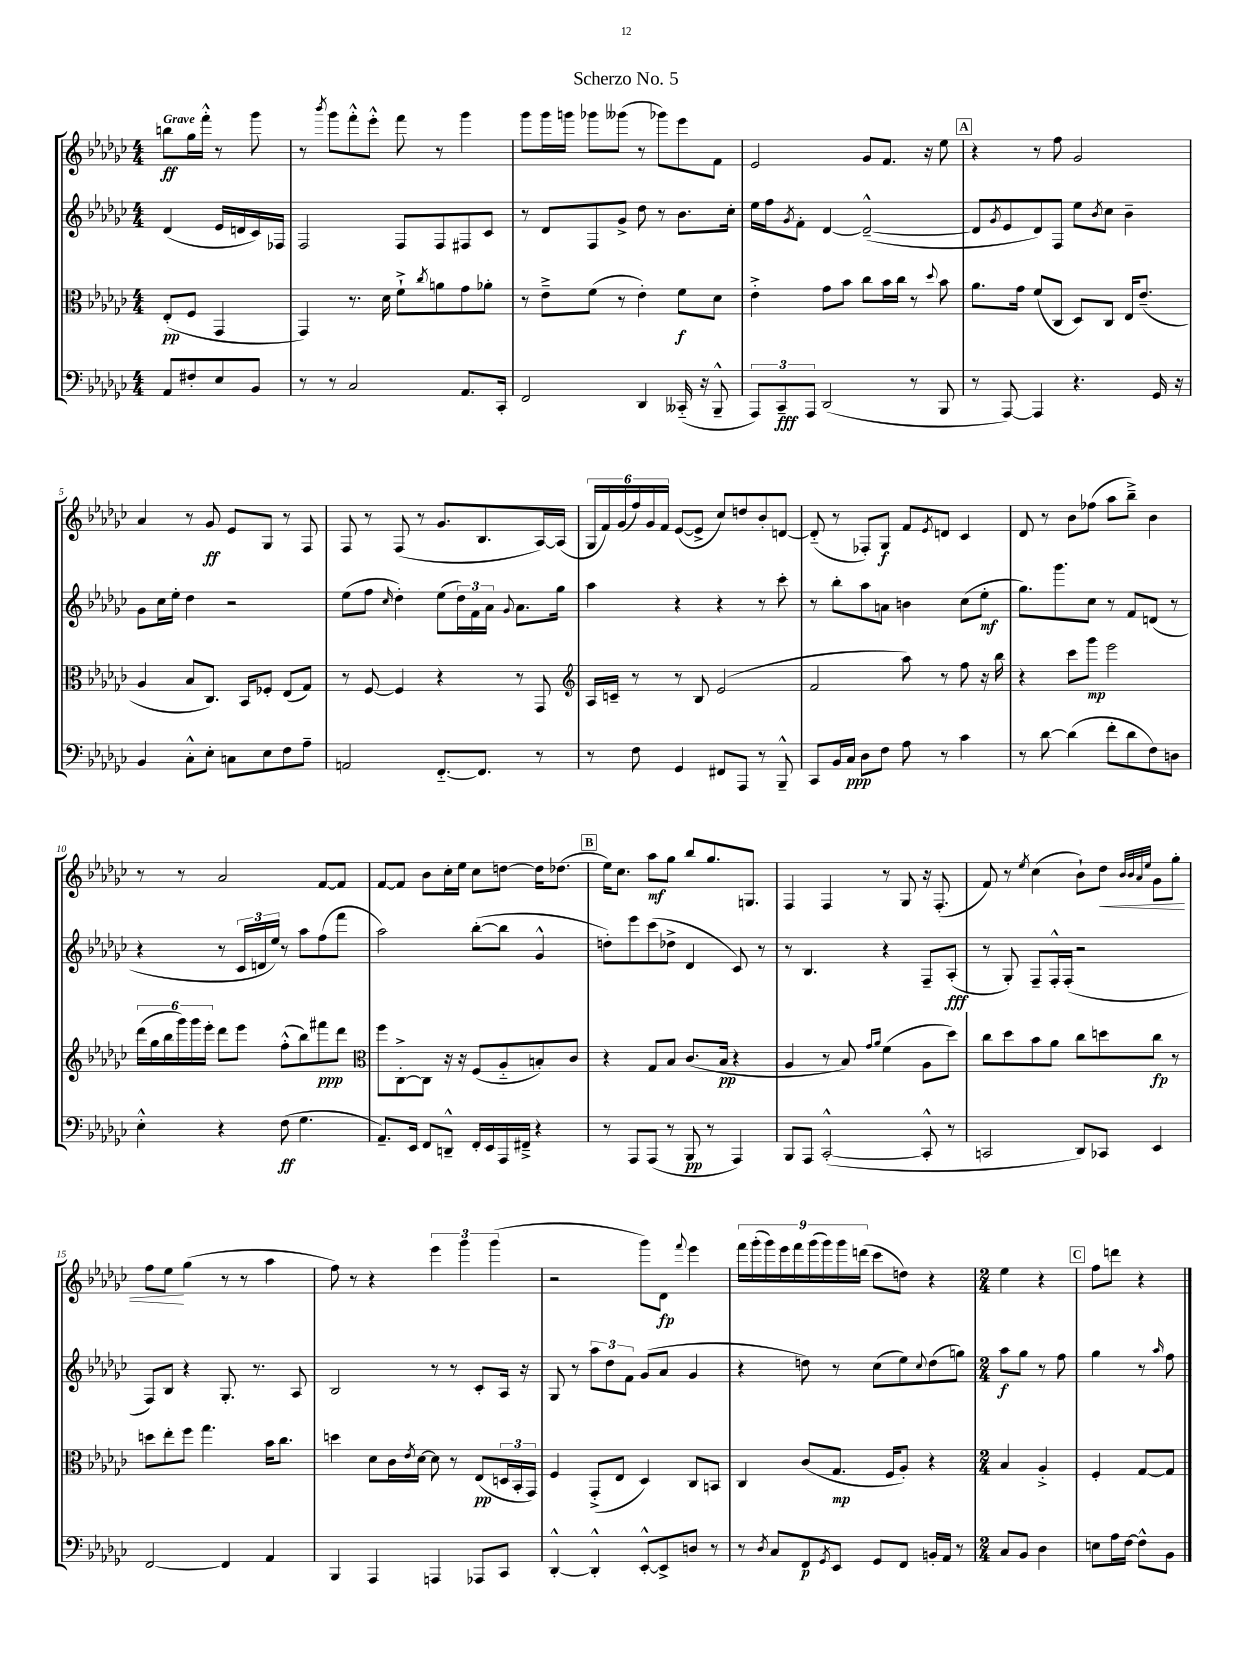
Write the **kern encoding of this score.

**kern	**kern	**kern	**kern
*staff4	*staff3	*staff2	*staff1
*clefF4	*clefC3	*clefG2	*clefG2
*k[b-e-a-d-g-c-]	*k[b-e-a-d-g-c-]	*k[b-e-a-d-g-c-]	*k[b-e-a-d-g-c-]
*M4/4	*M4/4	*M4/4	*M4/4
8AA-/L	(8E-'/L	(4d-/	8bb\L
8F#'/	8F/J	.	16gg-\L
.	.	.	16fff'^^\JJ
8E-/	4GG-/	16e-/LL	8r
.	.	16d/	.
8BB-/J	.	16c-/)	8ggg-\
.	.	16F-/JJ	.
=	=	=	=
8r	4GG-/)	2F/	8r
.	.	.	8qbbb-/
8r	.	.	8ggg-\L
2C-/	8.r	.	8fff'^^\
.	.	.	8eee-'^^\J
.	16d-\	.	.
.	8f`^\L	8F/L	8fff\
.	8qcc-/	.	.
.	8a\	8F/	8r
8.AA-/L	8g-\	8F#/	4ggg-\
.	8a-'\J	8c-/J	.
16CC-'/Jk	.	.	.
=	=	=	=
2FF/	8r	8r	8ggg-\L
.	8e-~^\L	8d-/L	16ggg-\L
.	.	.	16ggg\JJ
.	(8f\J	8F/	8ggg-\L
.	8r	8g-^/J	(8ggg--\J
4DD-/	4e-'\)	8dd-\	8r
.	.	8r	8ggg-\L)
(16CC--'~/	8f\L	8.b-\L	8eee-\
16r	.	.	.
8BBB-~^^/	8d-\J	.	8f\J
.	.	16cc-'\Jk	.
=	=	=	=
12AAA-/L)	4e-'^\	16ee-\LL	2e-/
.	.	16ff\J	.
12CC-~/	.	.	.
.	.	8qg-/	.
.	.	8f'\J	.
12AAA-/J	.	.	.
(2DD-/	8g-\L	[4d-/	.
.	8b-\J	.	.
.	8cc-\L	(2d-~^^/_	8g-/L
.	16b-\L	.	8.f/J
.	16cc-\JJ	.	.
8r	8r	.	.
.	.	.	16r
.	8qqdd-/	.	.
8BBB-/	8b-\	.	8ee-\
=	=	=	=
8r	8.a-\L	8d-/]L	4r
.	.	8qg-/	.
[8AAA-/)	.	8e-/	.
.	16g-\Jk	.	.
4AAA-/]	(8f/L	8d-/)	8r
.	8C-/J	8F/J	8ff\
4.r	8D-/L)	8ee-\L	2g-/
.	.	8qb-/	.
.	8C-/J	8cc-\J	.
.	16E-/LK	4b-~\	.
.	(8.e-~/J	.	.
16GG-/	.	.	.
16r	.	.	.
=	=	=	=
4BB-/	4A-/	8g-\L	4a-/
.	.	16cc-\L	.
.	.	16ee-'\JJ	.
8C-'^^\L	8B-/L	4dd-\	8r
8E-'\J	8.C-/J)	.	8g-/
8C\L	.	2r	8e-/L
.	16BB-/LK	.	.
8E-\	8F-'/J	.	8G-/J
8F\	(8E-/L	.	8r
8A-~\J	8G-/J)	.	8F/
=	=	=	=
2AA/	8r	(8ee-\L	8F/
.	[8F/	8ff\J	8r
.	.	16qqcc-/	.
.	4F/]	4dd-'\)	(8F/
.	.	.	8r
[8.FF'~/L	4r	(8ee-\L	8.g-/L
.	.	24dd-\L)	.
.	.	24f\	.
8.FF/]J	.	.	8.B-/
.	.	24a-\JJ	.
.	.	8qqg-/	.
.	8r	8.a-\L	.
8r	8GG-/	.	[16A-/L)
.	.	16gg-\Jk	(16A-/]JJ
=	=	=	=
*	*clefG2	*	*
8r	16A-/LL	4aa-\	24G-/LL
.	.	.	24f/)
.	16c~/JJ	.	.
.	.	.	(24g-/
8F\	8r	.	24ff/)
.	.	.	24g-/
.	.	.	24f/JJ
4GG-/	8r	4r	([8e-/L
.	8B-/	.	8e-^/]J
8FF#/L	(2e-/	4r	8cc-/L)
8AAA-/J	.	.	8dd/
8r	.	8r	8b-'/
8BBB-~^^/	.	8ccc-'\	[8d/J
=	=	=	=
8CC-/L	2f/	8r	(8d'~/]
16BB-/L	.	8bb-'\L	8r
16C-/JJ	.	.	.
8D-\L	.	8aa-\	8F-'/L)
8F\J	.	8a\J	8G-/J
8A-\	8aa-\)	4b\	8f/L
.	.	.	8qe-/
8r	8r	.	8d/J
4c-\	8ff\	(8cc-\L	4c-/
.	16r	8ee-'\J	.
.	16bb-\	.	.
=	=	=	=
8r	4r	8.gg-\L)	8d-/
[8d-\	.	.	8r
.	.	8.ggg-\	.
(4d-\]	8ccc-\L	.	8b-\L
.	8ggg-\J	8cc-\J	(8ff-\J
8f'\L	2eee-\	8r	8aa-\L
8d-\	.	8f/L	8bb-~^\J)
8F\)	.	(8d/J	4b-\
8D\J	.	8r	.
=	=	=	=
4E-'^^\	(24ddd-\LL	4r	8r
.	24gg-\	.	.
.	24bb-\	.	.
.	24ggg-\)	.	8r
.	24ggg-\	.	.
.	24eee-'\JJ	.	.
4r	8ddd-\L	8r	2a-/
.	8eee-\J	24c-/LL	.
.	.	24d/	.
.	.	24ee-/JJ)	.
(8F\	(8ff'^^\L	8r	.
4.G-\	8bb-\)	8aa-\L	.
.	8fff#\	(8ff\	[8f/L
.	8ddd-\J	8fff\J	8f/]J
=	=	=	=
*	*clefC3	*	*
8.AA-~/L)	8ff\L	2aa-\)	[8f/L
.	[8C-'^\	.	8f/]J
16EE-/Jk	.	.	.
8FF/L	8C-\]J	.	8b-\L
8DD~^^/J	16r	.	16cc-'\L
.	16r	.	16ee-\JJ
16FF'/LL	(8F/L	([8bb-'\L	8cc-\L
16EE-/	.	.	.
16AAA-/	8A-'~/	8bb-\]J	[8dd\J
16FF#~^/JJ	.	.	.
4r	8B'/)	4g-^^/	16dd\]LK
.	.	.	(8.dd-\J
.	8c-/J	.	.
=	=	=	=
8r	4r	8dd'\L)	16ee-\LK)
.	.	.	8.cc-\J
8AAA-/L	.	8eee-\	.
(8AAA-/J	8G-/L	(8ccc-\	8aa-\L
8r	8B-/J	8dd-^\J	8gg-\J
8BBB-/	(8.c-/L	4d-/	8bb-/L
8r	.	.	8.gg-/
.	16B-/Jk	.	.
4AAA-/)	4r	8c-/)	.
.	.	.	8.G/J
.	.	8r	.
=	=	=	=
8BBB-/L	4A-/	8r	4F/
8AAA-/J	.	4.B-/	.
([2CC-'^^/	8r	.	4F/
.	8B-/)	.	.
.	16qqg-/LL	.	.
.	16qqa-/JJ	.	.
.	(4f\	4r	8r
.	.	.	8G-/
8CC-'^^/]	8A-\L	8F~/L	16r
.	.	.	(8.F'/
8r	8dd-\J)	(8A-'/J	.
=	=	=	=
2CC/	8cc-\L	8r	8f/)
.	8dd-\	8G-'/)	8r
.	.	.	8qee-/
.	8b-\	8F~/L	(4cc-\
.	8a-\J	16F'^^/L	.
.	.	(16F'/JJ	.
8DD-/L)	8cc-\L	2r	8b-`\L)
8CC-/J	8dd\	.	8dd-\J
.	.	.	32qqb-/LLL
.	.	.	32qqb-/
.	.	.	32qqa-/
.	.	.	32qqee-/JJJ
4EE-/	8cc-\J	.	8g-\L
.	8r	.	8gg-'\J
=	=	=	=
[2FF/	8dd\L	8F/L)	8ff\L
.	8ee-'\	8B-/J	8ee-\J
.	8ff\J	4r	(4gg-\
.	4.gg-\	.	.
4FF/]	.	8.G-'/	8r
.	.	.	8r
.	.	8.r	.
4AA-/	16b-\LK	.	4aa-\
.	8.cc-\J	.	.
.	.	8A-/	.
=	=	=	=
4BBB-/	4dd\	2B-/	8ff\)
.	.	.	8r
4AAA-/	8d-\L	.	4r
.	16c-\L	.	.
.	8qe-/	.	.
.	[16d-\JJ	.	.
4AAA/	8d-\]	8r	6eee-\
.	8r	8r	.
.	.	.	6ggg-\
8AAA-/L	(8E-/L	8c-'/L	.
.	.	.	(6ggg-\
8CC-/J	24D/L	16A-/Jk	.
.	24BB-'/	.	.
.	.	16r	.
.	24GG-/JJ)	.	.
=	=	=	=
[4DD-'^^/	4F/	8G-/	2r
.	.	8r	.
4DD-'^^/]	(8GG-'^/L	12aa-\L	.
.	.	12dd-\	.
.	8E-/J	.	.
.	.	12f\J	.
[8EE-'^^/L	4D-/)	(8g-/L	8ggg-\L)
8EE-^/]	.	8a-/J	8d-\J
.	.	.	8qqfff/
8D/J	8C-/L	4g-/	4eee-\
8r	8BB/J	.	.
=	=	=	=
8r	4C-/	4r	18fff\LL
.	.	.	(18ggg-'\
.	.	.	18ggg-\)
8qD-/	.	.	.
8C-/L	.	.	.
.	.	.	18eee-\
.	.	.	18fff\
8FF/	(8c-/L	8dd\)	.
.	.	.	(18ggg-\
.	.	.	18ggg-\)
8qGG-/	.	.	.
8EE-/J	8.G-/J	8r	.
.	.	.	18ggg-\
.	.	.	(18ddd\JJ
8GG-/L	.	(8cc-\L	8ccc-\L
.	16F/LK	.	.
8FF/J	8A-'/J)	8ee-\)	8dd\J)
.	.	8qqcc-/	.
16BB'/LL	4r	(8dd\	4r
16AA-/JJ	.	.	.
8r	.	8gg\J)	.
=	=	=	=
*M2/4	*M2/4	*M2/4	*M2/4
8C-/L	4B-/	8aa-\L	4ee-\
8BB-/J	.	8gg-\J	.
4D-\	4A-'^/	8r	4r
.	.	8ff\	.
=	=	=	=
8E\L	4F'/	4gg-\	8ff\L
16A-\L	.	.	8ddd\J
[16F\JJ	.	.	.
8F^^\]L	[8G-/L	8r	4r
.	.	16qqaa-/	.
8BB-\J	8G-/]J	8ff\	.
==	==	==	==
*-	*-	*-	*-
